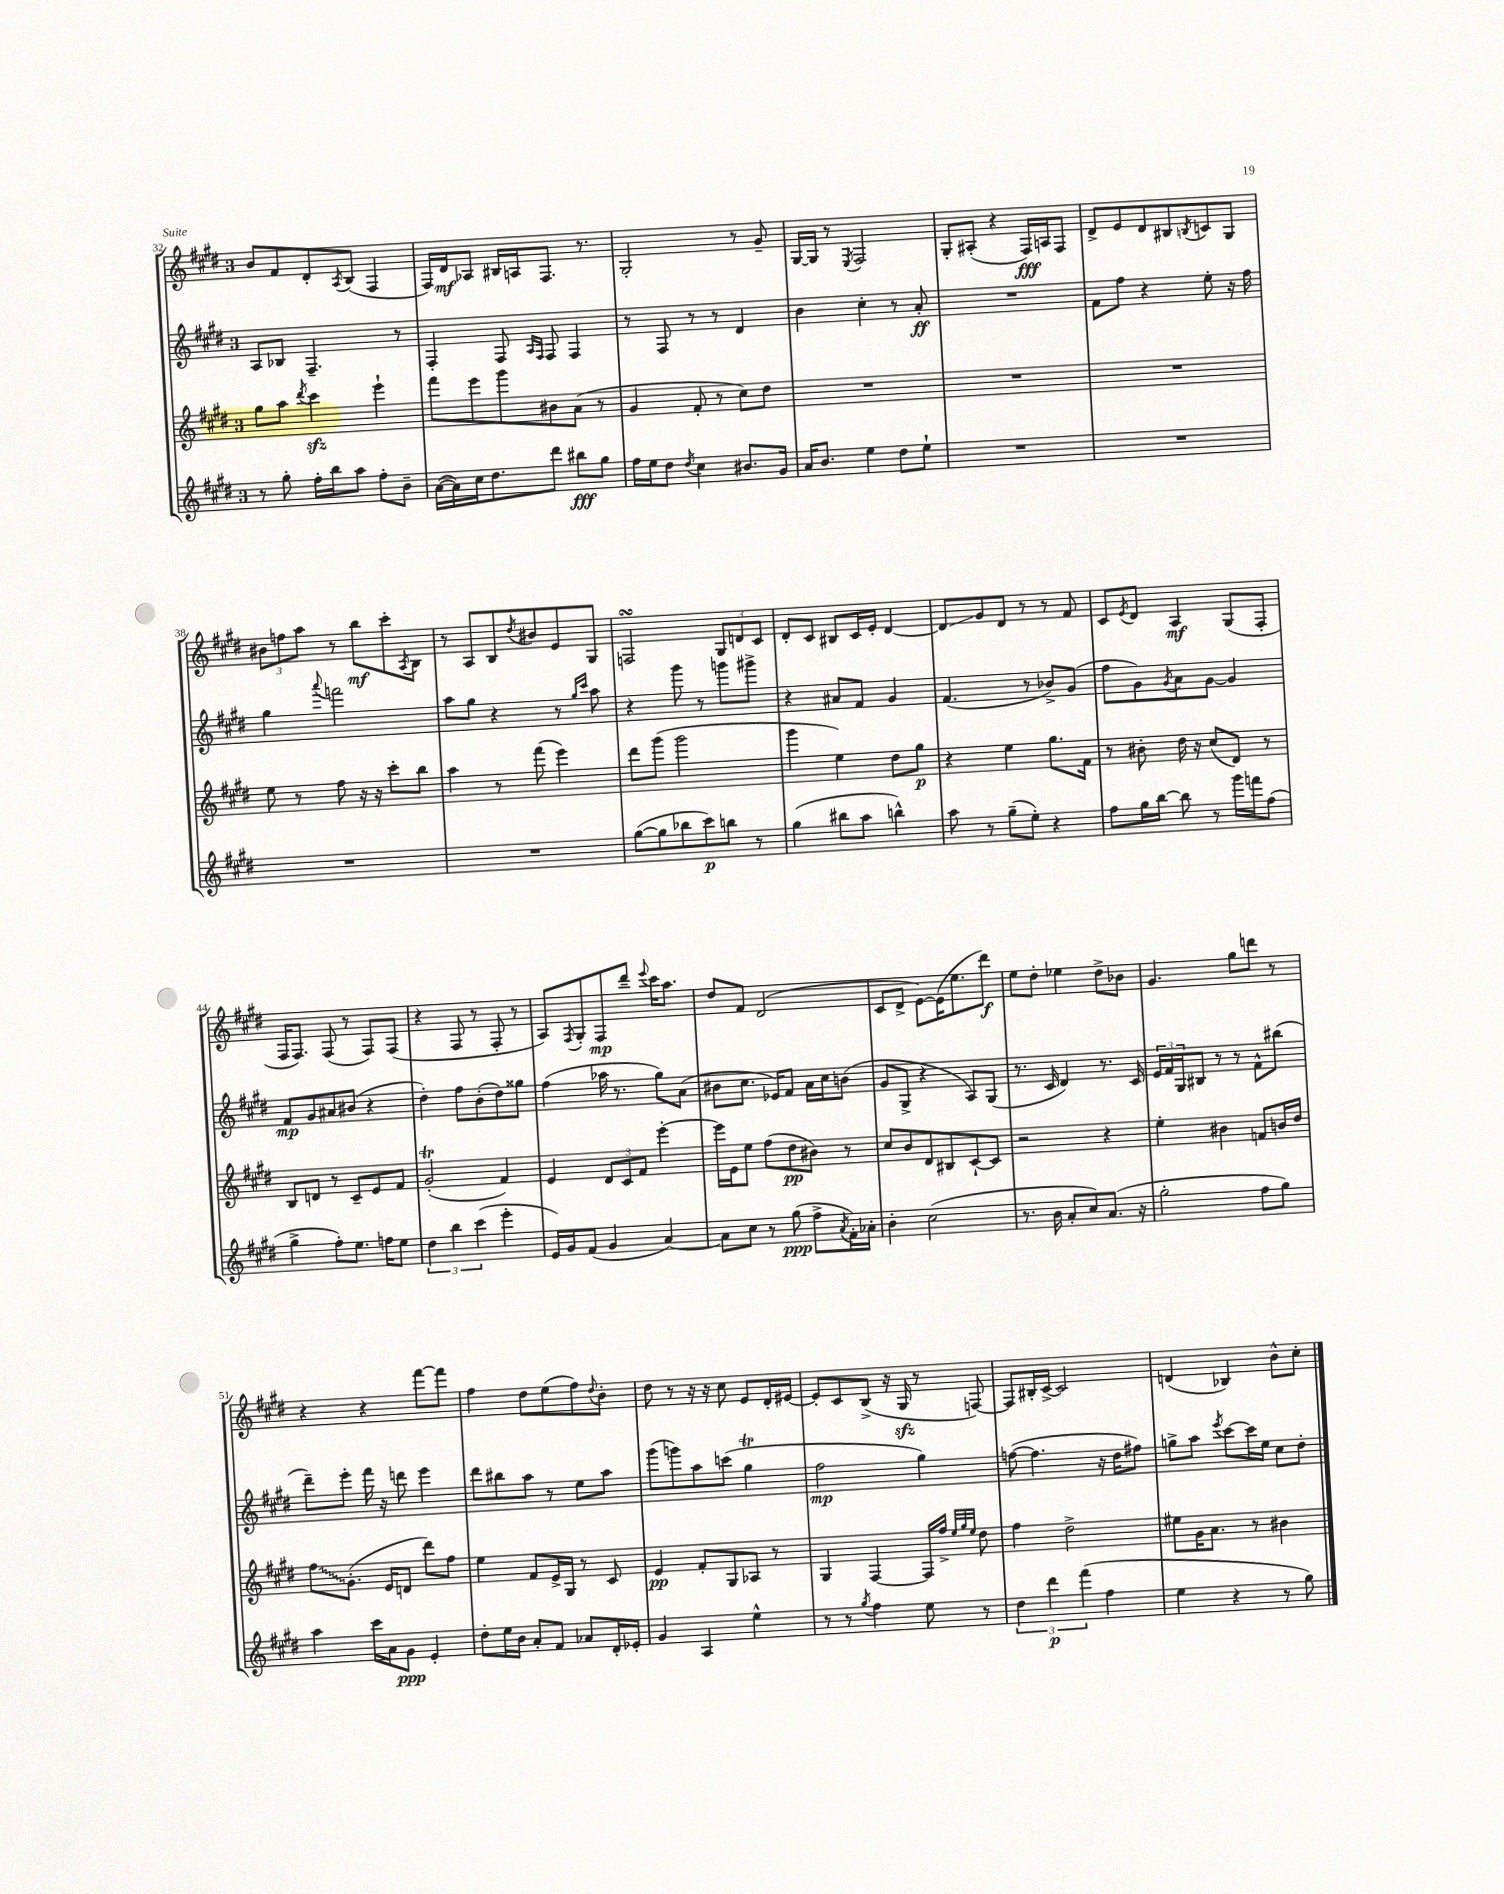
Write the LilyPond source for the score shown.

<<
\new StaffGroup <<
\new Staff = "s0" {
    \clef treble \key e \major \once \override Staff.TimeSignature.style = #'single-digit \time 3/4
    b'8 fis'8 dis'8-. \acciaccatura { a8 } b8( fis4 |
    fis16) dis'16\mf aes8 bis16 a16 fis8. r8. |
    gis2-. r8 gis'8-- |
    gis16~ gis16 r8 \acciaccatura { e8 } fis2 |
    gis8-. ais8-.( r4 fis16\fff) a16 fis8 |
    dis'8-> e'8 dis'8 bis8 \acciaccatura { b8 } c'8 gis8 |
    \tuplet 3/2 { bis'8 f''8 a''8 } r8 b''8\mf cis'''8-. \acciaccatura { a8 } b8 |
    r8 a8 b8 \acciaccatura { dis''8 } bis'8 e'8 gis8 |
    f2\turn \tuplet 3/2 { gis8 d'8 cis'8 } |
    dis'8-. cis'8 bis8 cis'16 e'16-. dis'4~ |
    dis'8\glissando gis'8 dis'8 r8 r8 fis'8 |
    cis'8 \acciaccatura { e'8 } dis'8 a4\mf gis8( fis8-. |
    fis16 fis8.) fis8( r8 fis8) fis8( |
    r4 fis8 r8 fis8-. r8 |
    a8) \acciaccatura { fis8 } gis8-. fis8\mp dis'''8-- \appoggiatura { e'''8 } cis'''16 a''8. |
    dis''8 fis'8 dis'2( |
    cis'8 dis'8-> e'8~) e'16( e''8. dis'''8\f) |
    e''8 dis''8-. ees''4 dis''8-> bes'8 |
    gis'4. gis''8 d'''8 r8 |
    r4 r4 fis'''8~ fis'''8 |
    fis''4 dis''8 e''8( fis''8) \appoggiatura { dis''8 } b'8-. |
    dis''8 r8 r16 r16 cis''8 e'8 dis'16-. eis'16~ |
    eis'8-. cis'8 b8->( r16 gis16\sfz r8 f8~) |
    f8 bis16-. cis'16~-> cis'2 |
    d'4( bes4) b'8-^ cis''8-. \bar "|." |
}
\new Staff = "s1" {
    \clef treble \key e \major \once \override Staff.TimeSignature.style = #'single-digit \time 3/4
    a8 bes8 fis4.-- r8 |
    fis4-. fis8 \grace { a16 fis16 } fis8 fis4 |
    r8 fis8 r8 r8 dis'4 |
    b'4 cis''4-. r8 a'8-.\ff |
    R2. |
    fis'8 fis''8 r4 e''8-. r16 fis''16 |
    gis''4 \appoggiatura { a'''8 } f'''2 |
    a''8 gis''8 r4 r8 \grace { gis''16 cis'''16 } a''8 |
    r4 gis'''8 r8 g'''8 gis'''8-> |
    r4 ais'8 fis'8 gis'4 |
    fis'4.( r8 bes'8->) gis'8( |
    fis''8 gis'8) \acciaccatura { gis'8 } a'8 gis'8~ gis'4 |
    fis'8\mp gis'8 ais'8 bis'8( r4 |
    dis''4-.) fis''8 b'8-.( dis''8) gisis''8 |
    fis''4( aes''16 r8. gis''8) a'8( |
    bis'8 cis''8. ees'16) fis'8 a'16 cis''16 b'8( |
    gis'8 gis8-> r4 a8) gis8( |
    r8. cis'16 dis'4) r8. cis'16 |
    \tuplet 3/2 { e'16 fis'16 gis16 } bis8 r8 r8 fis'8-^ bis''8( |
    dis'''8--) e'''8-. fis'''16 r16 d'''8 e'''4 |
    dis'''8 bis''8 a''8 r8 e''8 a''8 |
    gis'''8( g'''8) a''8 c'''8( gis''4\trill |
    fis''2\mp gis''4) |
    f''8~( f''4. r16 dis''16 fis''8) |
    g''8-> a''8 \acciaccatura { e'''8 } cis'''8~ cis'''16 e''16 cis''8 dis''8-. \bar "|." |
}
\new Staff = "s2" {
    \clef treble \key e \major \once \override Staff.TimeSignature.style = #'single-digit \time 3/4
    gis''8 a''8 \acciaccatura { dis'''8 } cis'''4\sfz e'''4-! |
    fis'''8 e'''8 gis'''8 bis'8 a'8( r8 |
    gis'4 fis'8-. r8 cis''8) dis''8 |
    R2. |
    R2. |
    R2. |
    e''8 r8 fis''8 r16 r16 cis'''8-. b''8 |
    a''4 r8 fis'''8( e'''4) |
    dis'''8 gis'''8( gis'''2 |
    gis'''4 e''4) dis''8 gis''8\p |
    r4 e''4 gis''8. fis'16 |
    r8 bis'8-. dis''16 r16 cis''8( dis'8) r8 |
    b8 d'8 r8 cis'8-- e'8 fis'8 |
    gis'2-.\trill( fis'4) |
    e'4 \tuplet 3/2 { dis'8 cis'8 fis'8 } e'''4~-. |
    e'''16 e'16 e''8 fis''8( dis''8\pp bis'8) r8 |
    cis''8 b'8 dis'8 bis8 cis'8~-! cis'8 |
    r2 r4 |
    e''4-. bis'4 f'8 b'16 dis''16 |
    \once \override Glissando.style = #'zigzag fis''8\glissando gis'8.-.( e'16 d'8 dis'''8) fis''8 |
    e''4 fis'8 e'16-> gis16 r8 cis'8 |
    e'4\pp fis'8-. gis8 aes8 r8 |
    gis4 fis4~ fis16 fis''16-> \grace { e''32 gis''32 e''32 } dis''8 |
    fis''4 dis''2-> |
    eis''8 gis'16 a'8. r8 bis'4 \bar "|." |
}
\new Staff = "s3" {
    \clef treble \key e \major \once \override Staff.TimeSignature.style = #'single-digit \time 3/4
    r8 gis''8-. fis''16-. b''16 a''8 fis''8-. b'8-- |
    a'16~( a'16) cis''16 dis''8. dis'''8 bis''8\fff gis''8 |
    fis''16 e''16 dis''8 \acciaccatura { dis''8 } cis''4 bis'8. gis'16 |
    a'16 b'8. e''4 dis''8 e''8-! |
    R2. |
    R2. |
    R2. |
    R2. |
    gis''8~( gis''8 bes''8 cis'''8\p) b''8 r8 |
    gis''4( bis''8 a''8 b''4-^) |
    a''8 r8 gis''8--( e''8-.) r4 |
    fis''8 gis''16 b''16~ b''8 r8 gis'''16 f'''16 fis''8( |
    gis''4-> fis''8-.) e''8. f''16 e''8 |
    \tuplet 3/2 { dis''4 b''4 cis'''4( } e'''4-. |
    e'16) gis'16 fis'8( gis'4 a'4~) |
    a'8 cis''8 r8 gis''8\ppp( fis''8-> \acciaccatura { a'8 } fis'16-.) aes'16-. |
    b'4-. cis''2( |
    r8. b'16 a'8-. cis''8) a'8.( r16 |
    gis''2-. fis''8 gis''8) |
    a''4 cis'''16 a'16 gis'8\ppp e'4-. |
    dis''8-. e''16 b'16 a'8-. fis'8 aes'8 dis'16-. ees'16-. |
    gis'4 a4 e''4-^ |
    r8 r8 \acciaccatura { gis''8 } fis''4 e''8 r8 |
    \tuplet 3/2 { dis''4 dis'''4\p fis'''4( } fis''4 |
    e''4 r4 r8 gis''8) \bar "|." |
}
>>
>>
\layout { \context { \Score currentBarNumber = #32 } }
